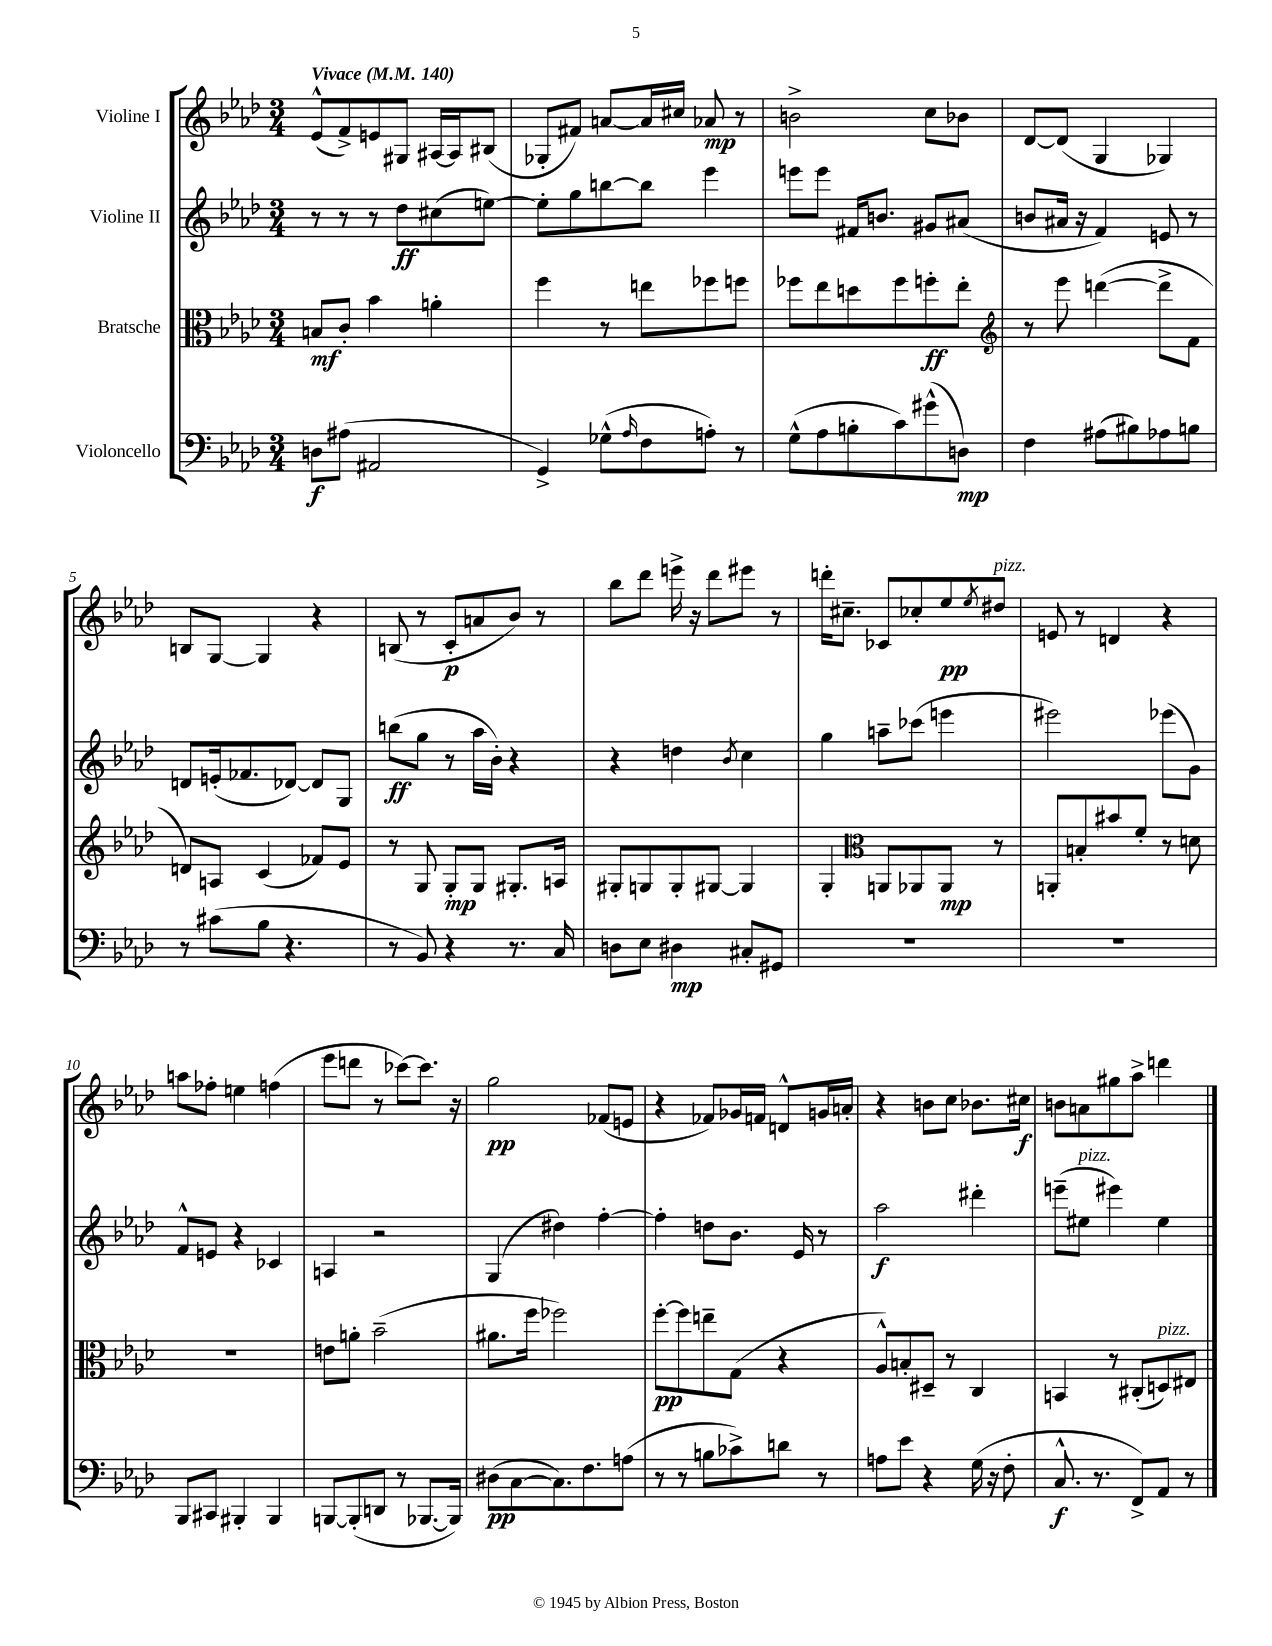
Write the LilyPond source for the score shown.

<<
\new StaffGroup <<
\new Staff = "s0" \with { instrumentName = "Violine I" } {
    \clef treble \key aes \major \numericTimeSignature \time 3/4 \tempo "Vivace" 4 = 140
    ees'8-^( f'8->) e'8 gis8 ais16~ ais16 bis8( |
    ges8-. fis'8) a'8~ a'16 cis''16 aes'8\mp r8 |
    b'2-> c''8 bes'8 |
    des'8~ des'8( g4 ges4) |
    b8 g8~ g4 r4 |
    b8( r8 c'8-.\p a'8 bes'8) r8 |
    bes''8 des'''8 e'''16-> r16 des'''8 eis'''8 r8 |
    d'''16-. cis''8.-- ces'8 ces''8-. ees''8\pp \acciaccatura { ees''8 } dis''8^\markup { \italic "pizz." } |
    e'8 r8 d'4 r4 |
    a''8 fes''8-. e''4 f''4( |
    ees'''8 d'''8 r8 ces'''8~) ces'''8. r16 |
    g''2\pp fes'8( e'8 |
    r4 fes'8) ges'16 f'16 d'8-^ g'16 a'16-. |
    r4 b'8 c''8 bes'8. cis''16\f |
    b'8 a'8 gis''8 aes''8-> d'''4 \bar "|." |
}
\new Staff = "s1" \with { instrumentName = "Violine II" } {
    \clef treble \key aes \major \numericTimeSignature \time 3/4
    r8 r8 r8 des''8\ff cis''8( e''8~) |
    e''8-. g''8 b''8~ b''8 ees'''4 |
    e'''8 e'''8 fis'16 b'8. gis'8 ais'8( |
    b'8 ais'16 r16 f'4) e'8 r8 |
    d'8 e'16-.( fes'8. des'8~) des'8 g8 |
    b''8\ff( g''8 r8 aes''16 bes'16-.) r4 |
    r4 d''4 \acciaccatura { bes'8 } c''4 |
    g''4 a''8-- ces'''8( e'''4 |
    eis'''2) ees'''8( g'8) |
    f'8-^ e'8 r4 ces'4 |
    a4 r2 |
    g4( dis''4) f''4~-. |
    f''4-. d''8 bes'8. ees'16 r8 |
    aes''2\f dis'''4-. |
    e'''8--( eis''8^\markup { \italic "pizz." } eis'''4) eis''4 \bar "|." |
}
\new Staff = "s2" \with { instrumentName = "Bratsche" } {
    \clef alto \key aes \major \numericTimeSignature \time 3/4
    b8\mf c'8-. bes'4 a'4-. |
    f''4 r8 e''8 fes''8 f''8 |
    fes''8 ees''8 d''8 fes''8 f''8-.\ff ees''8-. |
    \clef treble r8 ees'''8 d'''4~( d'''8-> f'8 |
    d'8) a8 c'4( fes'8) ees'8 |
    r8 g8 g8-.\mp g8 gis8.-. a16 |
    gis8-. g8 g8-. gis8~ gis4 |
    g4-. \clef alto a,8 aes,8 aes,8\mp r8 |
    a,8-. b8-. bis'8 f'8-. r8 d'8 |
    R2. |
    e'8 a'8-. bes'2--( |
    ais'8. f''16 fes''2) |
    f''8~-.\pp f''8 e''8-- g8( r4 |
    aes8-^) b8-. dis8-- r8 c4 |
    b,4 r8 cis8-.( d8^\markup { \italic "pizz." }) eis8 \bar "|." |
}
\new Staff = "s3" \with { instrumentName = "Violoncello" } {
    \clef bass \key aes \major \numericTimeSignature \time 3/4
    d8\f ais8( ais,2 |
    g,4->) ges8-^( \grace { aes16 } f8 a8-.) r8 |
    g8-^( aes8 b8-. c'8) gis'8-^( d8\mp) |
    f4 ais8( bis8) aes8 b8 |
    r8 cis'8( bes8 r4. |
    r8 bes,8) r4 r8. c16 |
    d8 ees8 dis4\mp cis8-. gis,8 |
    R2. |
    R2. |
    bes,,8 cis,8 bis,,4-. bis,,4 |
    b,,8~ b,,8-.( d,8 r8 bes,,8.~ bes,,16) |
    dis8\pp( c8~ c8.) f8. a8( |
    r8 r8 b8 ces'8->) d'8 r8 |
    a8 ees'8 r4 g16( r16 f8-. |
    c8.-^\f r8. f,8->) aes,8 r8 \bar "|." |
}
>>
>>
